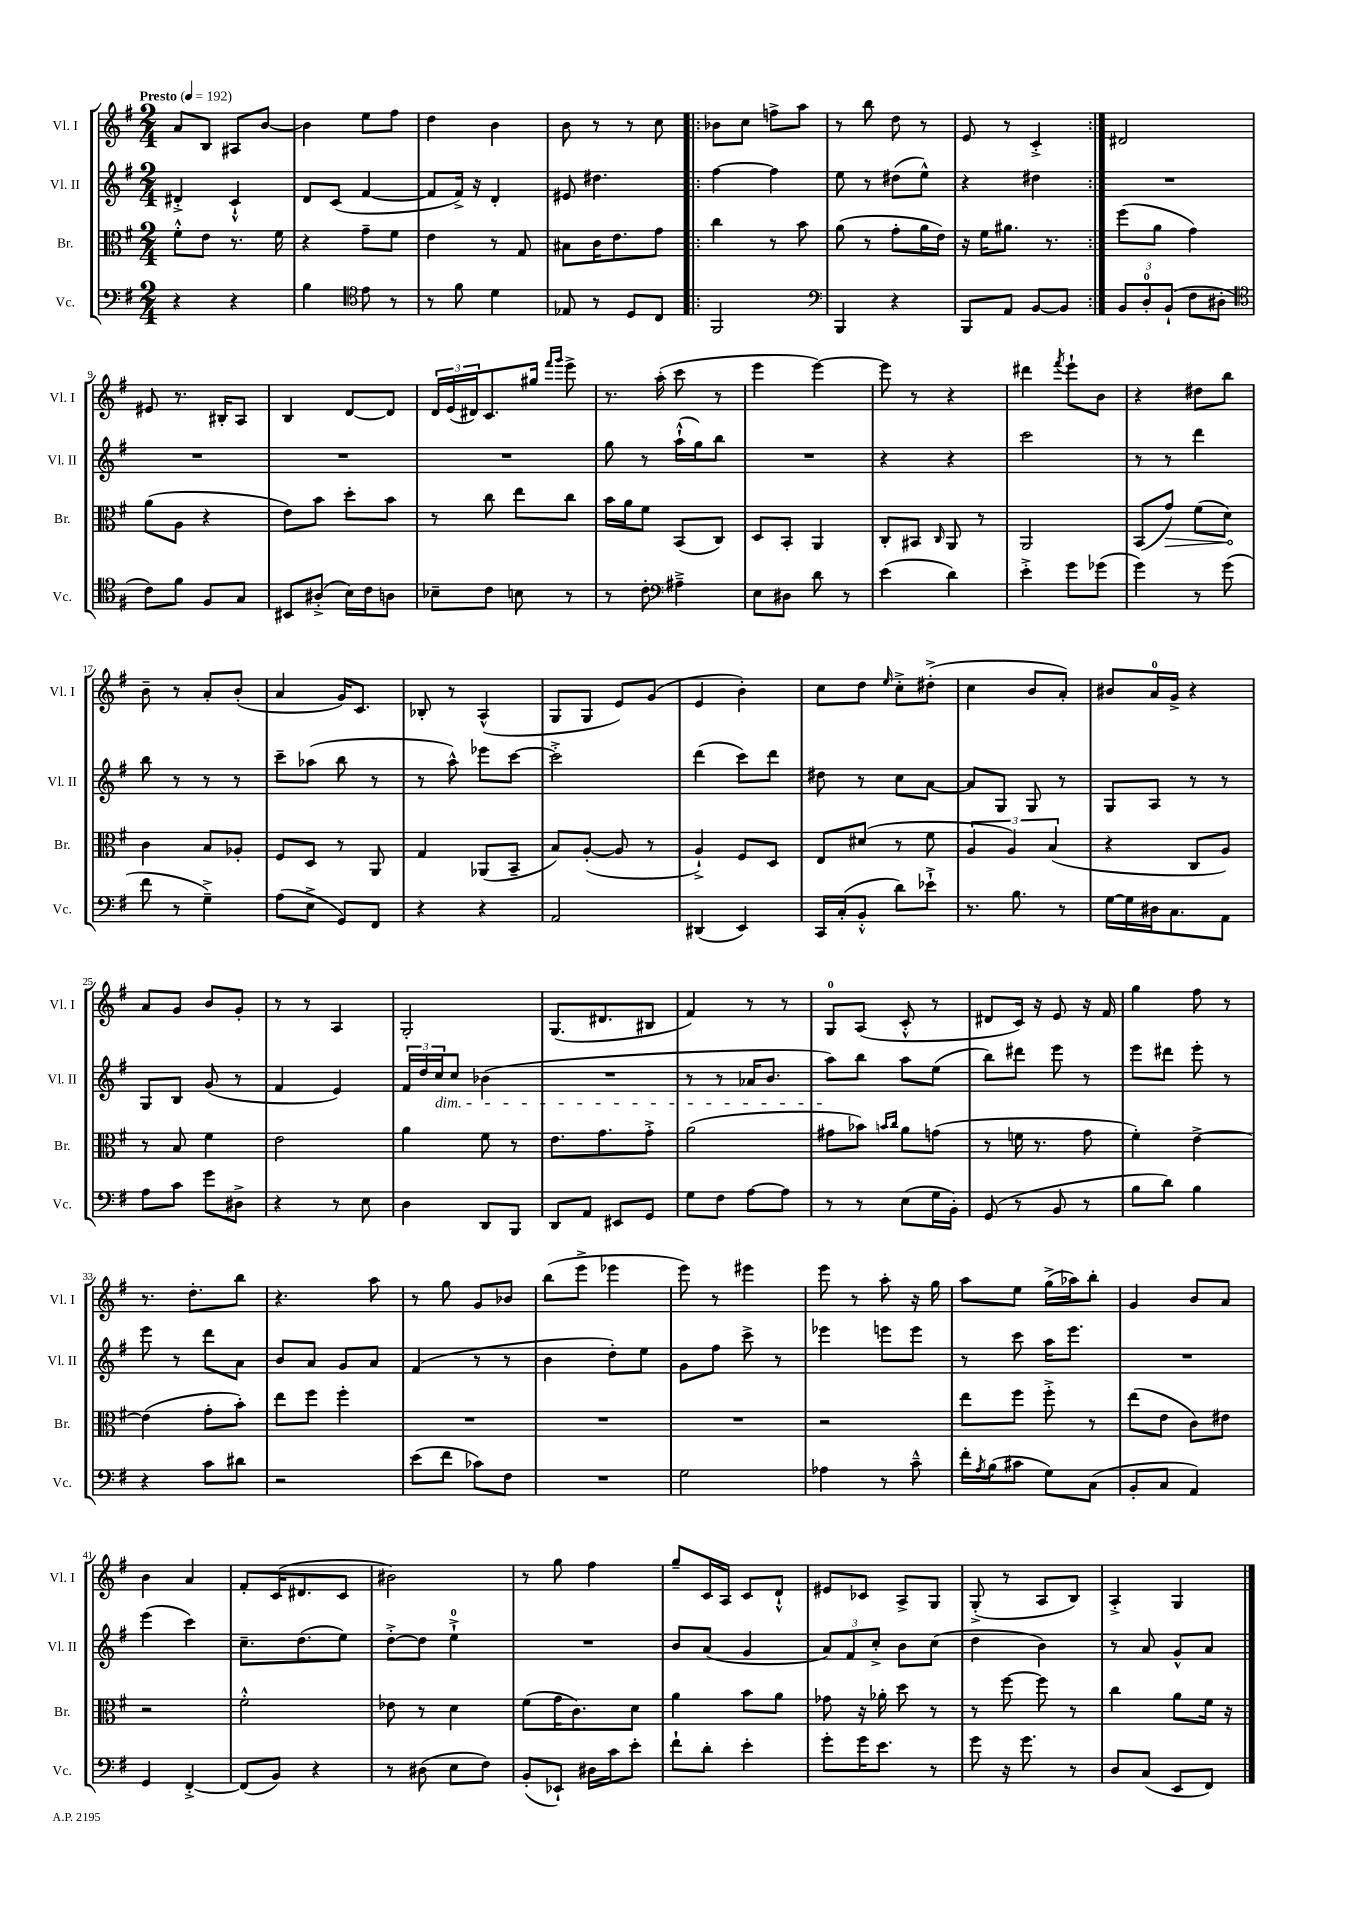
<<
\new StaffGroup <<
\new Staff = "s0" \with { instrumentName = "Vl. I" shortInstrumentName = "Vl. I" } {
    \clef treble \key g \major \numericTimeSignature \time 2/4 \tempo "Presto" 4 = 192
    a'8 b8 ais8 b'8~ |
    b'4 e''8 fis''8 |
    d''4 b'4 |
    b'8 r8 r8 c''8 |
    \repeat volta 2 { bes'8 c''8 f''8-> a''8 |
    r8 b''8 d''8 r8 |
    e'8 r8 c'4-.-> | }
    dis'2 |
    eis'8 r8. bis16-. a8 |
    b4 d'8~ d'8 |
    \tuplet 3/2 { d'16 e'16( dis'16) } c'8. gis''16 \grace { fis'''16 g'''16 } e'''8-> |
    r8. a''16-.( c'''8 r8 |
    e'''4 e'''4~) |
    e'''8 r8 r4 |
    dis'''4 \acciaccatura { fis'''8 } e'''8-! b'8 |
    r4 dis''8 b''8 |
    b'8-- r8 a'8-. b'8-.( |
    a'4 g'16) c'8. |
    bes8-. r8 a4-^( |
    g8 g8 e'8) g'8( |
    e'4 b'4-.) |
    c''8 d''8 \grace { e''16 } c''8-.-> dis''8-.->( |
    c''4 b'8 a'8-.) |
    bis'8 a'16-0 g'16-> r4 |
    a'8 g'8 b'8 g'8-. |
    r8 r8 a4 |
    g2-. |
    g8.( dis'8. bis8 |
    fis'4) r8 r8 |
    g8-0 a8( c'8-.-^ r8 |
    dis'8 c'16) r16 e'8 r16 fis'16 |
    g''4 fis''8 r8 |
    r8. d''8.-. b''8 |
    r4. a''8 |
    r8 g''8 g'8 bes'8 |
    b''8( e'''8-> ees'''4 |
    e'''8) r8 eis'''4 |
    e'''8 r8 a''8-. r16 g''16 |
    a''8 e''8 g''16->( aes''16) b''8-. |
    g'4 b'8 a'8 |
    b'4 a'4 |
    fis'8-. c'16( dis'8. c'8 |
    bis'2) |
    r8 g''8 fis''4 |
    g''8-- c'16 a16 c'8 d'8-!-^ |
    eis'8 ces'8 a8-> g8 |
    g8-.->( r8 a8 b8) |
    a4-.-> g4 \bar "|." |
}
\new Staff = "s1" \with { instrumentName = "Vl. II" shortInstrumentName = "Vl. II" } {
    \clef treble \key g \major \numericTimeSignature \time 2/4
    dis'4-.-> c'4-!-^ |
    d'8 c'8( fis'4~ |
    fis'8 fis'16->) r16 d'4-. |
    eis'8 dis''4. |
    \repeat volta 2 { fis''4~ fis''4 |
    e''8 r8 dis''8( e''8-^) |
    r4 dis''4 | }
    R2 |
    R2 |
    R2 |
    R2 |
    g''8 r8 a''16-!-^( g''16) b''8 |
    R2 |
    r4 r4 |
    c'''2 |
    r8 r8 d'''4 |
    b''8 r8 r8 r8 |
    c'''8-- aes''8( b''8 r8 |
    r8 a''8-^) ees'''8 c'''8~ |
    c'''2-.-> |
    d'''4( c'''8) d'''8 |
    dis''8 r8 c''8 a'8~ |
    a'8 g8 g8 r8 |
    g8 a8 r8 r8 |
    g8 b8 g'8( r8 |
    fis'4 e'4) |
    \tuplet 3/2 { fis'16 d''16 c''16\dim } c''8 bes'4( |
    R2 |
    r8 r8 aes'16 b'8. |
    a''8\!) b''8 a''8 e''8( |
    b''8) dis'''8 e'''8 r8 |
    e'''8 dis'''8 e'''8-. r8 |
    e'''8 r8 d'''8 a'8 |
    b'8 a'8 g'8 a'8 |
    fis'4( r8 r8 |
    b'4 d''8-.) e''8 |
    g'8 fis''8 c'''8-> r8 |
    ees'''4 e'''8 e'''8 |
    r8 c'''8 a''16 e'''8. |
    R2 |
    e'''4( c'''4) |
    c''8.-- d''8.( e''8) |
    d''8~-.-> d''8 e''4-0-!-> |
    R2 |
    b'8 a'8( g'4 |
    \tuplet 3/2 { a'8) fis'8 c''8-.-> } b'8 c''8( |
    d''4 b'4) |
    r8 a'8 g'8-^ a'8 \bar "|." |
}
\new Staff = "s2" \with { instrumentName = "Br." shortInstrumentName = "Br." } {
    \clef alto \key g \major \numericTimeSignature \time 2/4
    fis'8-.-^ e'8 r8. fis'16 |
    r4 g'8-- fis'8 |
    e'4 r8 g8 |
    bis8 c'16 e'8. g'8 |
    \repeat volta 2 { c''4 r8 b'8 |
    a'8( r8 g'8-. a'16 e'16) |
    r16 fis'16 ais'8. r8. | }
    fis''8( a'8 g'4) |
    a'8( a8 r4 |
    e'8) b'8 d''8-. b'8 |
    r8 c''8 e''8 c''8 |
    b'16 a'16 fis'8 b,8( c8) |
    d8 b,8-. a,4 |
    c8-. bis,8 \grace { c16 } a,8 r8 |
    a,2 |
    b,8( \once \override Hairpin.circled-tip = ##t g'8\>) fis'8( d'8\!) |
    c'4 b8 aes8-. |
    fis8 d8 r8 a,8 |
    g4 aes,8( b,8-- |
    b8) a8~-.( a8 r8 |
    a4-!->) fis8 d8 |
    e8 dis'8( r8 fis'8 |
    \tuplet 3/2 { a4 a4) b4( } |
    r4 c8 a8) |
    r8 b8 fis'4 |
    e'2 |
    a'4 fis'8 r8 |
    e'8. g'8. g'8-.-> |
    a'2( |
    gis'8 bes'8) \grace { b'16 c''16 } a'8 g'8( |
    r8 f'16 r8. g'8 |
    fis'4-.) e'4~-> |
    e'4( g'8-. b'8-.) |
    e''8 fis''8 fis''4-. |
    R2 |
    R2 |
    R2 |
    r2 |
    e''8 fis''8 fis''8-.-> r8 |
    e''8( e'8 c'8) eis'8 |
    r2 |
    fis'2-.-^ |
    ees'8 r8 d'4 |
    fis'8( g'16 c'8.) d'8 |
    a'4 b'8 a'8 |
    ges'8 r16 aes'16-. d''8 r8 |
    r8 fis''8~ fis''8 r8 |
    c''4 a'8 fis'16 r16 \bar "|." |
}
\new Staff = "s3" \with { instrumentName = "Vc." shortInstrumentName = "Vc." } {
    \clef bass \key g \major \numericTimeSignature \time 2/4
    r4 r4 |
    b4 \clef tenor e'8 r8 |
    r8 fis'8 d'4 |
    ees8 r8 d8 c8 |
    \repeat volta 2 { fis,2 |
    \clef bass b,,4 r4 |
    b,,8 a,8 b,8~ b,8 | }
    \tuplet 3/2 { b,8 d8-0-. b,8-!( } fis8 dis8-. |
    \clef tenor c'8) fis'8 fis8 g8 |
    bis,8 ais8-.->( b16) c'16 a8 |
    bes8-- c'8 b8 r8 |
    r8 c'8-. \clef bass ais4---> |
    e8 dis8 d'8 r8 |
    e'4( d'4) |
    e'4-.-> g'8 ges'8( |
    g'4) r8 g'8( |
    fis'8 r8 g4--->) |
    a8( e8-> g,8) fis,8 |
    r4 r4 |
    a,2 |
    dis,4( e,4) |
    c,16 c16-.( b,8-.-^ d'8) ees'8-!-> |
    r8. b8. r8 |
    g16~ g16 dis16 c8. a,8 |
    a8 c'8 g'8 dis8-> |
    r4 r8 e8 |
    d4 d,8 b,,8 |
    d,8 a,8 eis,8 g,8 |
    g8 fis8 a8~ a8 |
    r8 r8 e8( g16 b,16-.) |
    g,8( r8 b,8 r8 |
    b8 d'8) b4 |
    r4 c'8 dis'8 |
    r2 |
    e'8( fis'8 ces'8) fis8 |
    R2 |
    g2 |
    aes4 r8 c'8---^ |
    fis'16-. \acciaccatura { a8 } b16( cis'8 g8) c8( |
    b,8-. c8 a,4) |
    g,4 fis,4~-.-> |
    fis,8( b,8) r4 |
    r8 dis8( e8 fis8) |
    b,8-.( ees,8-!) dis16 c'16 e'8-. |
    fis'8-! d'8-. e'4-. |
    g'8-. g'16 e'8. r8 |
    g'8 r16 g'8. r8 |
    d8 c8( e,8 fis,8) \bar "|." |
}
>>
>>
